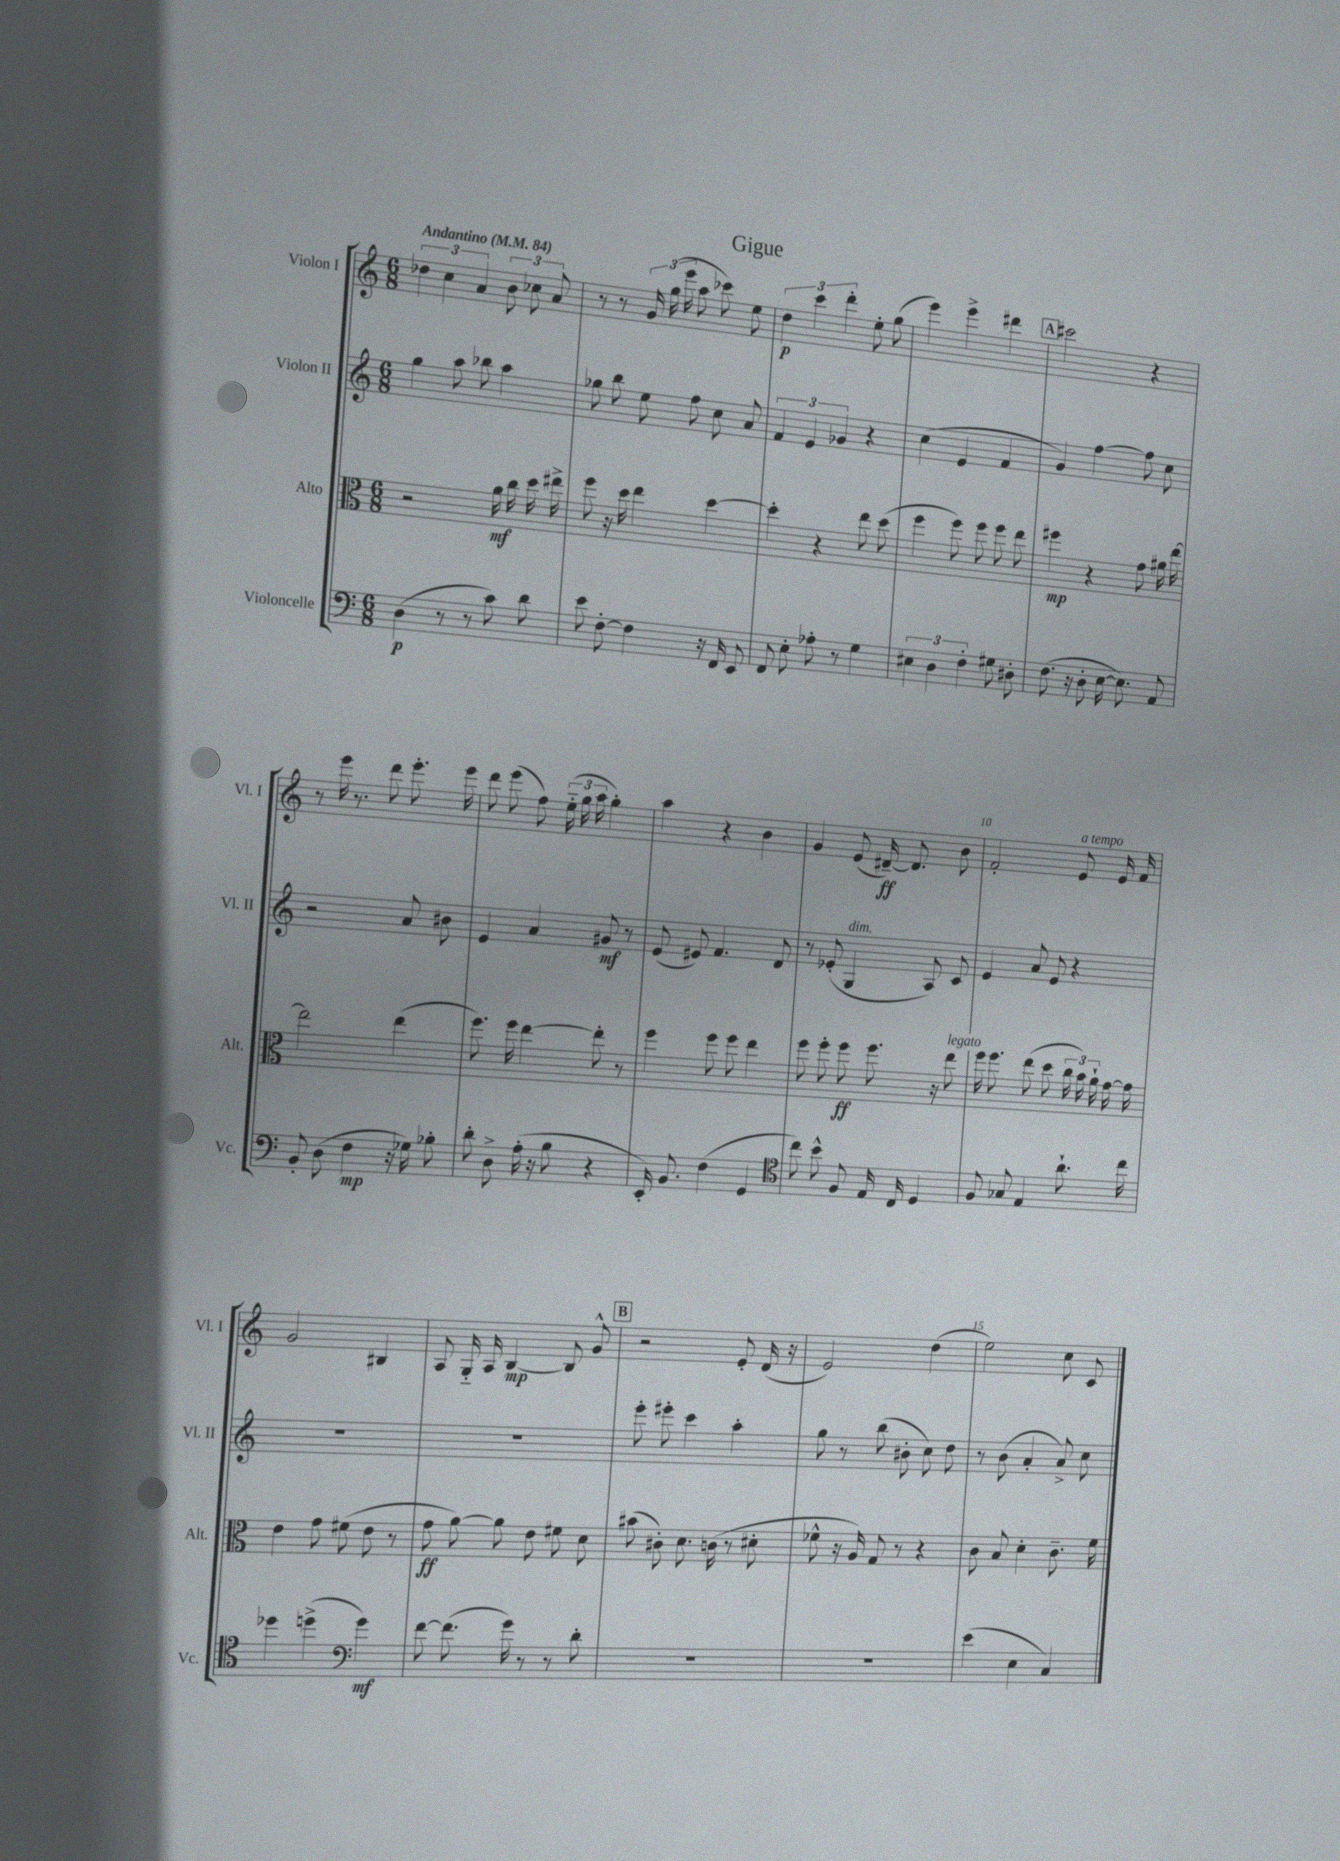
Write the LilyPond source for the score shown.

\header { title = "Gigue" }
<<
\new StaffGroup <<
\new Staff = "s0" \with { instrumentName = "Violon I" shortInstrumentName = "Vl. I" } {
    \clef treble \key c \major \numericTimeSignature \time 6/8 \tempo "Andantino" 4 = 84
    \autoBeamOff \tuplet 3/2 { des''4 c''4 a'4 } \tuplet 3/2 { b'8 ces''8 a'8 } |
    r8 r8 \tuplet 3/2 { g'16 g''16( e'''16 } a''8 ces'''8) e''8 |
    \tuplet 3/2 { d''4\p c'''4 d'''4-. } e''8-. g''8( |
    e'''4) e'''4-> dis'''4 |
    \mark \markup { \box "A" } cis'''2 r4 |
    r8 e'''16 r8. d'''8 e'''8.-. e'''16 |
    d'''8 e'''8( f''8) \tuplet 3/2 { e''16-_( g''16 a''16 } g''4-.) |
    a''4 r4 b'4 |
    g'4 e'8( dis'16~--\ff) dis'8. b'8 |
    f'2-. e'8^\markup { \italic "a tempo" } e'16 f'16 |
    g'2 bis4 |
    a8 g16-_ a16 b4~\mp b8 g'8-^ |
    \mark \markup { \box "B" } r2 e'8-. d'16( r16 |
    e'2) d''4( |
    e''2) c''8 c'8 \bar "|." |
}
\new Staff = "s1" \with { instrumentName = "Violon II" shortInstrumentName = "Vl. II" } {
    \clef treble \key c \major \numericTimeSignature \time 6/8
    \autoBeamOff g''4 a''8 bes''8 a''4 |
    ges''8 b''8 e''8 f''8 c''8 a'8 |
    \tuplet 3/2 { f'4 e'4 ges'4 } r4 |
    c''4( e'4 f'4 |
    \mark \markup { \box "A" } g'4) f''4~ f''8 c''8 |
    r2 a'8 bis'8 |
    e'4 a'4 gis'8\mf r8 |
    e'8( eis'8) f'4. d'8 |
    r8 ees'8-.( g4^\markup { \italic "dim." } a8) c'8 |
    e'4 a'8 e'8 r4 |
    R2. |
    R2. |
    \mark \markup { \box "B" } e'''8-. eis'''8-. c'''4 a''4-. |
    g''8 r8 b''8( bis'8-. c''8) d''8 |
    r8 b'8( a'4-. a'8->) c''8 \bar "|." |
}
\new Staff = "s2" \with { instrumentName = "Alto" shortInstrumentName = "Alt." } {
    \clef alto \key c \major \numericTimeSignature \time 6/8
    \autoBeamOff r2 a'16\mf c''16 d''16 eis''16-> |
    f''8 r16 d''16 e''4 d''4~ |
    d''4-. r4 e''8 d''8( |
    f''4 f''8) f''8 f''8 e''8 |
    \mark \markup { \box "A" } fis''4\mp r4 g'8 ais'16 e''16~ |
    e''2 e''4( |
    f''8.) f''16 e''4~ e''8-. r8 |
    f''4 f''8 f''8 e''4 |
    f''8 f''8-. f''8\ff f''8. r16 e''8^\markup { \italic "legato" } |
    f''16 f''8. e''8( d''8 \tuplet 3/2 { c''16 b'16) a'16-! } g'16~ g'16 |
    e'4 g'8 fis'8( e'8 r8 |
    g'8\ff a'8~) a'8 e'8 fis'8 d'8 |
    \mark \markup { \box "B" } bis'8( cis'8-.) d'8. c'16( r8 dis'8-. |
    fes'8-^ r16 a16) g8 r8 r4 |
    c'8 b8 d'4-. c'8.-- f'16 \bar "|." |
}
\new Staff = "s3" \with { instrumentName = "Violoncelle" shortInstrumentName = "Vc." } {
    \clef bass \key c \major \numericTimeSignature \time 6/8
    \autoBeamOff d4\p( r8 r8 c'8) d'8 |
    e'8 f8~-. f4 r16 f,16 e,8 |
    f,8 e8-. aes8-. r8 g4 |
    \tuplet 3/2 { eis4 d4 f4-. } gis8 dis8-. |
    \mark \markup { \box "A" } f8.( r16 d8-. e16~ e8.) a,8 |
    b,8-. d8( f4\mp r16 ges16) bes8-. |
    d'8-. d8-> a16-.( r16 b8 r4 |
    e,16-.) b,8. f4( g,4 |
    \clef tenor c''8) b'8-^ f8 e16 c16 d4 |
    f8 ges8 e4 a'8.-! c''16 |
    des''4 d''4->( \clef bass g'4\mf) |
    f'8~ f'8.( g'16) r8 r8 d'8-. |
    \mark \markup { \box "B" } R2. |
    R2. |
    e'4( e4 c4) \bar "|." |
}
>>
>>
\layout { \context { \Score \override BarNumber.break-visibility = ##(#f #t #t) barNumberVisibility = #(every-nth-bar-number-visible 5) } }
